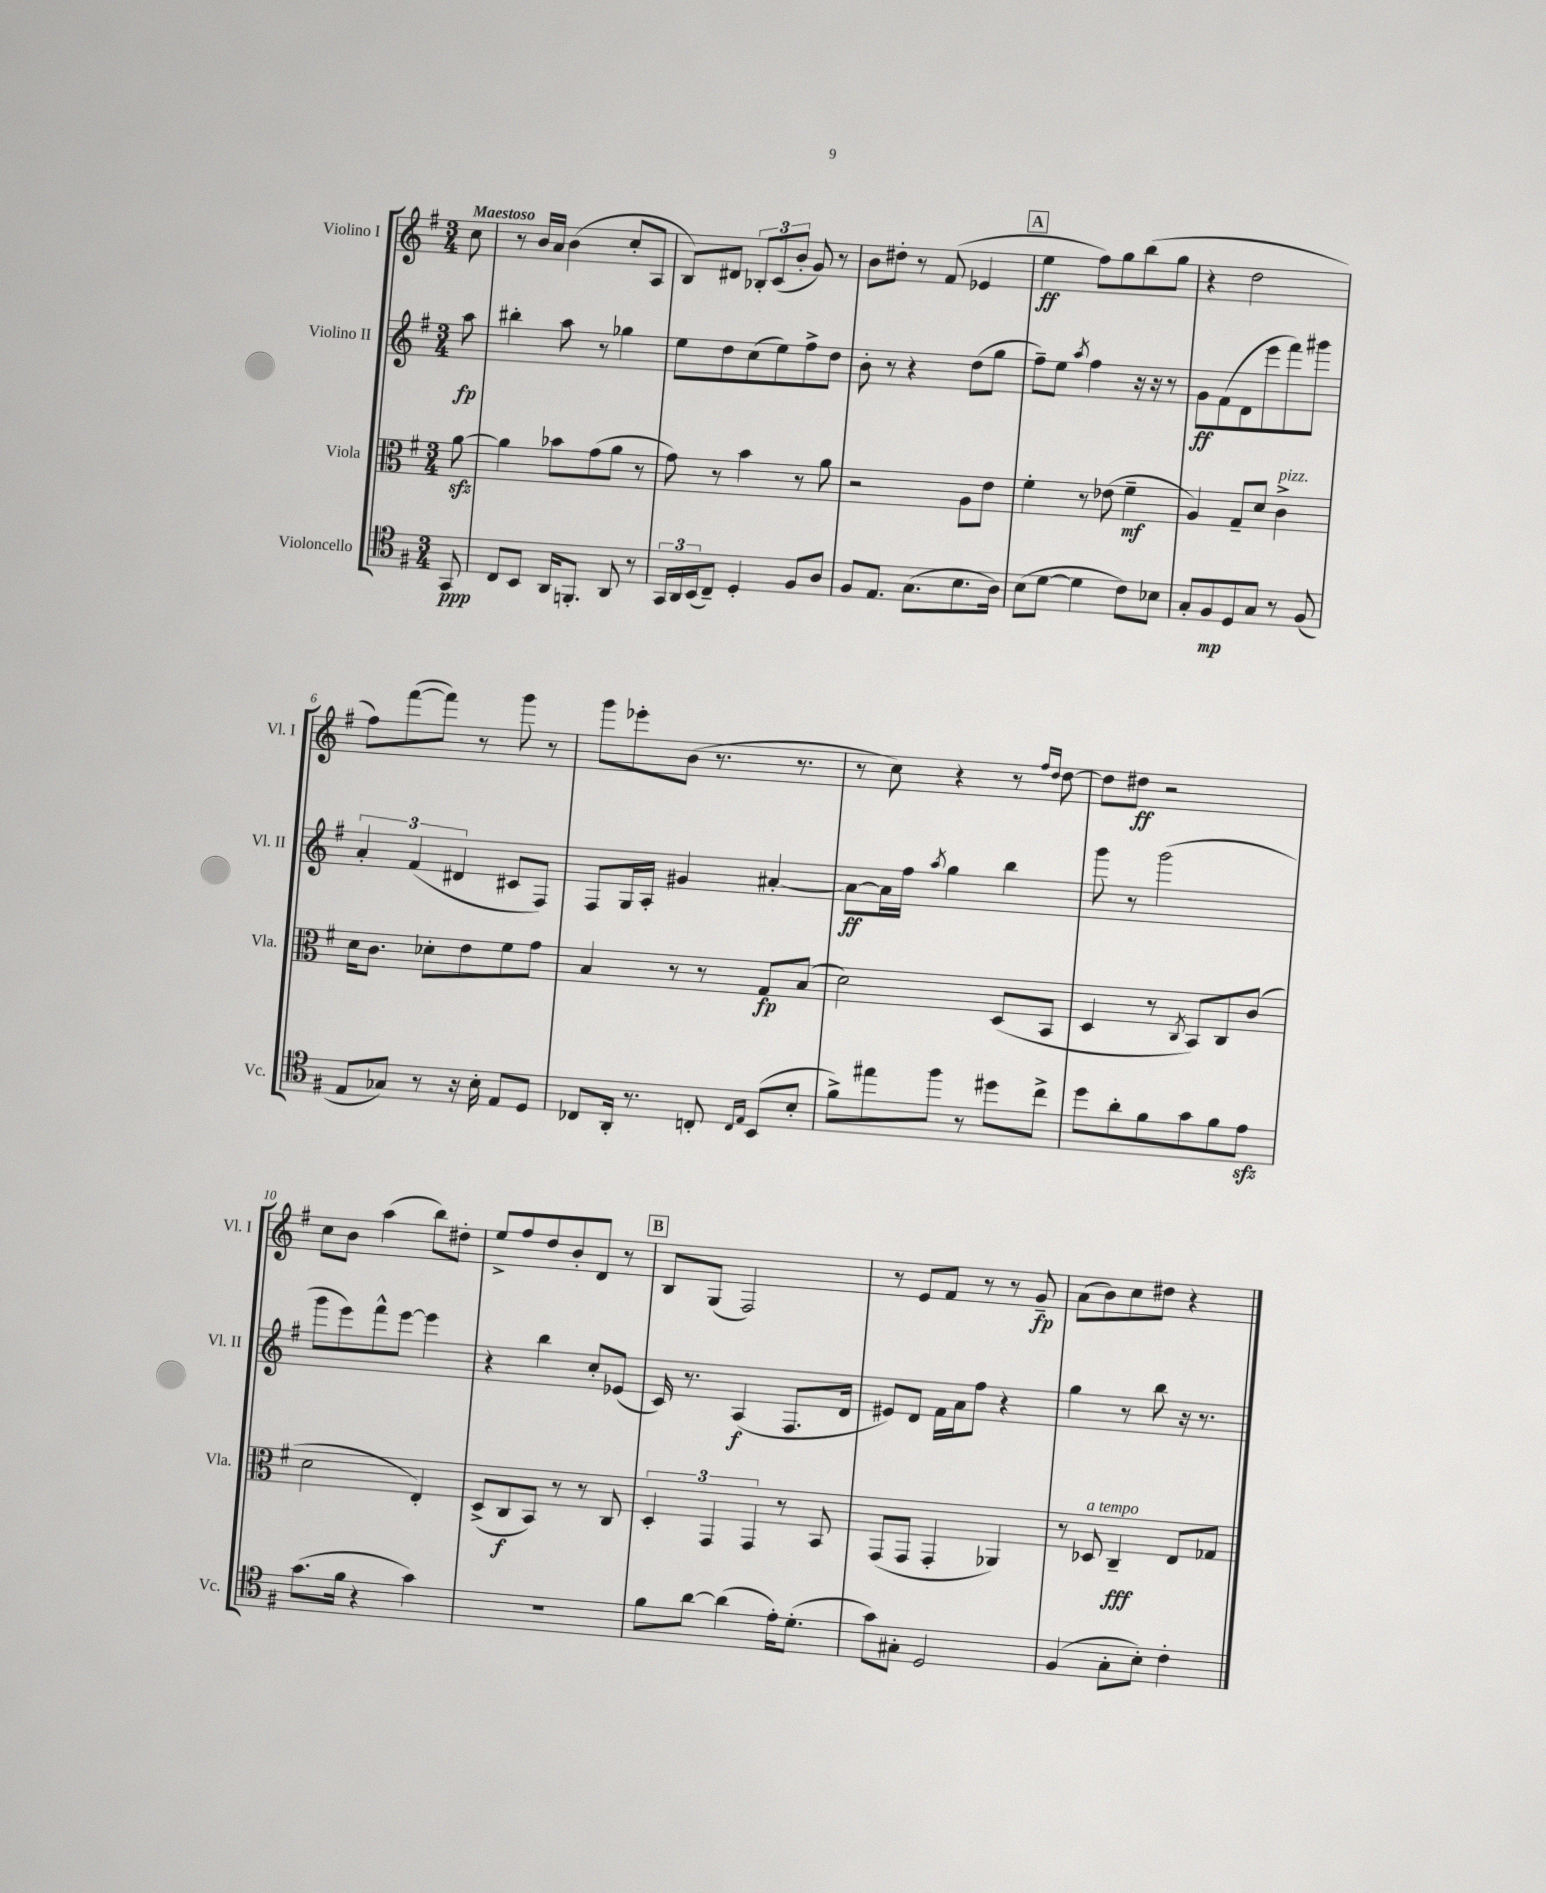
<<
\new StaffGroup <<
\new Staff = "s0" \with { instrumentName = "Violino I" shortInstrumentName = "Vl. I" } {
    \clef treble \key g \major \numericTimeSignature \time 3/4 \partial 8 \tempo "Maestoso"
    c''8 |
    r8 b'16 a'16 b'4( c''8-. a8 |
    b8) dis'8 \tuplet 3/2 { bes8-. c'8( b'8-. } g'8) r8 |
    b'8 dis''8-. r8 fis'8( ees'4 |
    \mark \markup { \box "A" } e''4\ff fis''8) g''8 b''8( g''8 |
    r4 d''2 |
    fis''8) fis'''8~( fis'''8) r8 g'''8 r8 |
    g'''8 ees'''8-. b'8( r8. r8. |
    r8 c''8) r4 r8 \grace { fis''16 d''16 } d''8~ |
    d''8 dis''8\ff r2 |
    c''8 b'8 a''4( b''8) dis''8-. |
    e''8-> fis''8 d''8 b'8-. d'8 r8 |
    \mark \markup { \box "B" } b8 g8( fis2) |
    r8 e'8 fis'8 r8 r8 g'8--\fp |
    a'8( b'8) c''8 dis''8 r4 \bar "|." |
}
\new Staff = "s1" \with { instrumentName = "Violino II" shortInstrumentName = "Vl. II" } {
    \clef treble \key g \major \numericTimeSignature \time 3/4 \partial 8
    a''8\fp |
    bis''4-. a''8 r8 ges''4 |
    e''8 d''8 c''8( e''8) fis''8-> d''8 |
    b'8-. r8 r4 d''8( g''8 |
    \mark \markup { \box "A" } fis''8--) e''8 \acciaccatura { a''8 } fis''4 r16 r16 r8 |
    g'8\ff fis'8( d'8 e'''8 fis'''8) gis'''8 |
    \tuplet 3/2 { a'4-. fis'4( dis'4 } cis'8 fis8) |
    fis8 g16 a16-. gis'4 ais'4~-. |
    ais'8~\ff ais'16 fis''16 \acciaccatura { a''8 } g''4 b''4 |
    g'''8 r8 g'''2( |
    g'''8 e'''8) fis'''8-^ e'''8~ e'''4 |
    r4 b''4 c''8-. ees'8( |
    \mark \markup { \box "B" } c'16) r8. a4\f( fis8. d'16 |
    eis'8) d'8 fis'16 a'16 fis''8 r4 |
    g''4 r8 b''8 r16 r8. \bar "|." |
}
\new Staff = "s2" \with { instrumentName = "Viola" shortInstrumentName = "Vla." } {
    \clef alto \key g \major \numericTimeSignature \time 3/4 \partial 8
    a'8~\sfz |
    a'4 bes'8 g'8( a'8 r8 |
    g'8) r8 b'4 r8 a'8 |
    r2 a8 e'8 |
    \mark \markup { \box "A" } fis'4-. r8 ees'8( fis'4--\mf |
    a4) g8-- d'8 c'4->^\markup { \italic "pizz." } |
    d'16 c'8. des'8-. e'8 fis'8 g'8 |
    b4 r8 r8 g8\fp b8( |
    d'2) d8( b,8 |
    d4 r8 \acciaccatura { c8 } b,8) c8 c'8( |
    d'2 e4-.) |
    d8->( c8\f b,8) r8 r8 c8 |
    \mark \markup { \box "B" } \tuplet 3/2 { d4-. g,4 g,4 } r8 b,8 |
    g,8( g,8 g,4-. aes,4) |
    r8 des8^\markup { \italic "a tempo" } c4--\fff e8 ges8 \bar "|." |
}
\new Staff = "s3" \with { instrumentName = "Violoncello" shortInstrumentName = "Vc." } {
    \clef tenor \key g \major \numericTimeSignature \time 3/4 \partial 8
    g,8\ppp |
    c8 b,8 a,16 f,8.-. a,8 r8 |
    \tuplet 3/2 { g,16 a,16 b,16( } c8--) d4-. fis8 a8 |
    fis8 e8. g8.( b8. a16) |
    \mark \markup { \box "A" } b8( d'8~ d'4 c'8) bes8 |
    g8-. fis8\mp d8 g8 r8 fis8( |
    e8 ges8) r8 r16 b16-. e8 d8 |
    ces8 a,16-. r8. c8-. \grace { c16 e16 } b,8( b8-. |
    fis'8->) eis''8 fis''8 r8 dis''8 c''8-> |
    d''8 a'8-. fis'8 g'8 fis'8 e'8\sfz |
    g'8.( fis'16 r4 g'4) |
    R2. |
    \mark \markup { \box "B" } fis'8 a'8~ a'4( e'16-.) d'8.-.( |
    g'8) gis8-. d2 |
    fis4( g8-. b8-.) c'4-. \bar "|." |
}
>>
>>
